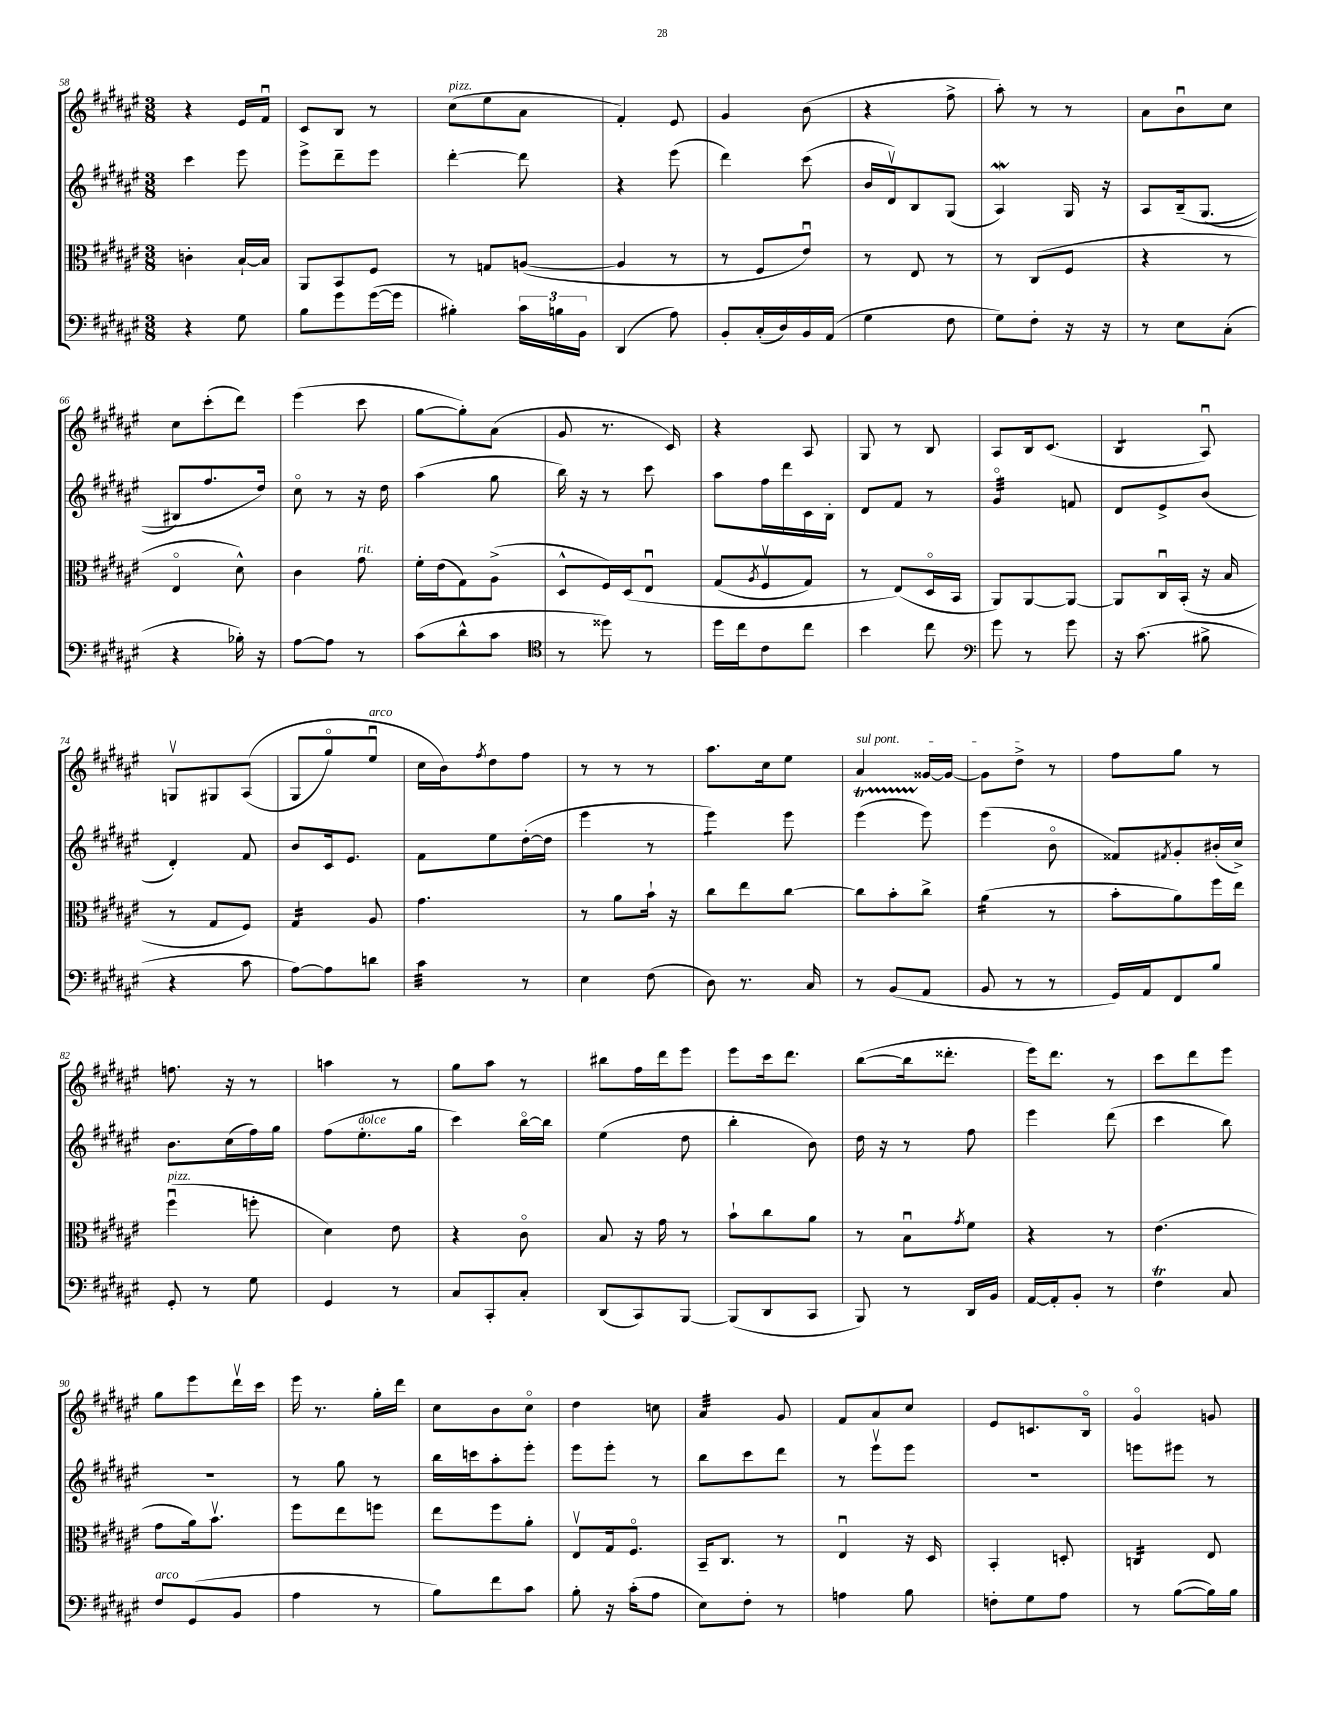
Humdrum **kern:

**kern	**kern	**kern	**kern
*staff4	*staff3	*staff2	*staff1
*clefF4	*clefC3	*clefG2	*clefG2
*k[f#c#g#d#a#e#]	*k[f#c#g#d#a#e#]	*k[f#c#g#d#a#e#]	*k[f#c#g#d#a#e#]
*M3/8	*M3/8	*M3/8	*M3/8
4r	4c'\	4ccc#\	4r
8G#\	[16B`/LL	8eee#\	16e#/LL
.	16B/]JJ	.	16f#u/JJ
=	=	=	=
8B\L	8AA#/L	8eee#^\L	8c#/L
8g#\	8BB/	8ddd#~\	8B/J
([16g#\L	8F#/J	8eee#\J	8r
16g#\]JJ	.	.	.
=	=	=	=
4B#'\)	8r	[4ddd#'\	(8cc#\L
.	8G/L	.	8ee#\
24c#\LL	([8A/J	8ddd#\]	8a#\J
24B\	.	.	.
24BB\JJ	.	.	.
=	=	=	=
(4DD#/	4A/]	4r	4f#'/)
8A#\)	8r	(8eee#\	8e#/
=	=	=	=
8BB'/L	8r	4ddd#\)	4g#/
(16C#'/L	8F#/L	.	.
16D#/)	.	.	.
16BB/	8e#u/J)	(8ccc#\	(8b\
(16AA#/JJ	.	.	.
=	=	=	=
4G#\	8r	16b/LL	4r
.	.	16d#v/J)	.
.	8E#/	8B/	.
8F#\	8r	(8G#/J	8ff#^\
=	=	=	=
8G#\L)	8r	4A#/)	8aa#'\)
8F#'\J	(8C#/L	.	8r
16r	8F#/J	16G#/	8r
16r	.	16r	.
=	=	=	=
8r	4r	8A#/L	8a#\L
8E#\L	.	&(16B~/k	8bu\
.	.	(8.G#/J	.
(8C#'\J	8r	.	8cc#\J
=	=	=	=
4r	4E#o/	8B#/L)	8cc#\L
.	.	8.ff#/	(8ccc#'\
16B-'\)	8d#^^\)	.	8ddd#\J)
16r	.	16dd#/Jk&)	.
=	=	=	=
[8A#\L	4c#\	8cc#o\	(4eee#\
8A#\]J	.	8r	.
8r	8g#\	16r	8ccc#\
.	.	16dd#\	.
=	=	=	=
(8c#\L	16f#'\LL	(4aa#\	[8gg#\L
.	(16e#\J	.	.
8d#^^\	8G#\)	.	8gg#'\])
8c#\J	(8A#^\J	8gg#\	(8a#\J
=	=	=	=
*clefC4	*	*	*
8r	8D#^^/L	16bb\)	8g#/
.	.	16r	.
8dd##\)	16F#/L)	8r	8.r
.	&(16D#/J	.	.
8r	8E#u/J	8ccc#\	.
.	.	.	16c#/)
=	=	=	=
16dd#\LL	(8G#/L	8aa#\L	4r
16cc#\J	.	.	.
.	8qA#/	.	.
8c#\	8F#v/	16ff#\L	.
.	.	16ddd#\	.
8cc#\J	8G#/J)	16c#\	8A#/
.	.	16B'\JJ	.
=	=	=	=
4b\	8r	8d#/L	8G#/
.	(8E#/L&)	8f#/J	8r
8cc#\	16D#o/L	8r	8B/
.	16BB/JJ	.	.
=	=	=	=
*clefF4	*	*	*
8g#\	8AA#/L)	4g#o/	8A#/L
8r	[8AA#/	.	16B/k
.	.	.	(8.c#/J
8g#\	8AA#/_J	8f/	.
=	=	=	=
16r	8AA#/]L	8d#/L	4B/
(8.c#\	.	.	.
.	16C#u/L	8e#^/	.
.	(16BB'/JJ	.	.
8B#^\	16r	(8b/J	8A#u/)
.	16B/	.	.
=	=	=	=
4r	8r	4d#'/)	8Gv/L
.	8G#/L	.	8G#/
8c#\	8F#/J)	8f#/	&((8A#/J
=	=	=	=
[8A#\L)	4G#/	8b/L	8G#/L
8A#\]	.	16c#/k	8gg#o/)
.	.	8.e#/J	.
8d\J	8A#/	.	8ee#u/J
=	=	=	=
4c#\	4.g#\	8f#\L	16cc#\LL
.	.	.	16b\J&)
.	.	.	8qff#/
.	.	8ee#\	8dd#\
8r	.	([16dd#'\L	8ff#\J
.	.	16dd#\]JJ	.
=	=	=	=
4E#\	8r	4eee#\	8r
.	8a#\L	.	8r
(8F#\	16b`\Jk	8r	8r
.	16r	.	.
=	=	=	=
8D#\)	8cc#\L	4eee#\)	8.aa#\L
8.r	8ee#\	.	.
.	.	.	16cc#\k
.	[8cc#\J	8eee#\	8ee#\J
16C#/	.	.	.
=	=	=	=
8r	8cc#\]L	(4eee#\	4a#/
(8BB/L	8b'\	.	.
8AA#/J	8cc#^\J	8eee#\)	[16g##/LL
.	.	.	16g##/_JJ
=	=	=	=
8BB/	(4a#\	(4eee#\	8g##\]L
8r	.	.	8dd#^\J
8r	8r	8bo\	8r
=	=	=	=
16GG#/LL)	8b'\L	8f##/L)	8ff#\L
16AA#/J	.	.	.
.	.	8qf#/	.
8FF#/	8a#\)	8g#'/	8gg#\J
8B/J	16ff#\L	(16b#'/L	8r
.	16ee#\JJ	16cc#^/JJ)	.
=	=	=	=
8GG#'/	(4ff#u\	8.b\L	8.ff\
8r	.	.	.
.	.	(16cc#\L	16r
8G#\	8ff'\	16ff#\)	8r
.	.	16gg#\JJ	.
=	=	=	=
4GG#/	4d#\)	(8ff#\L	4aa\
.	.	8.ee#'\	.
8r	8e#\	.	8r
.	.	16gg#\Jk	.
=	=	=	=
8C#/L	4r	4ccc#\)	8gg#\L
8CC#'/	.	.	8aa#\J
8C#'/J	8c#o\	[16bbo\LL	8r
.	.	16bb\]JJ	.
=	=	=	=
(8DD#/L	8B/	(4ee#\	8bb#\L
8CC#/)	16r	.	16ff#\L
.	16g#\	.	16ddd#\J
[8BBB/J	8r	8dd#\	8eee#\J
=	=	=	=
(8BBB/]L	8b`\L	4bb'\	8eee#\L
8DD#/	8cc#\	.	16ccc#\k
.	.	.	8.ddd#\J
8CC#/J	8a#\J	8b\)	.
=	=	=	=
8BBB/)	8r	16dd#\	([8bb\L
.	.	16r	.
8r	8Bu\L	8r	16bb\]k
.	.	.	8.ddd##'\J
.	8qg#/	.	.
16DD#/LL	8f#\J	8ff#\	.
16BB/JJ	.	.	.
=	=	=	=
[16AA#/LL	4r	4eee#\	16eee#\LK)
16AA#'/]J	.	.	8.ddd#\J
8BB'/J	.	.	.
8r	8r	(8ddd#\	8r
=	=	=	=
4F#\	(4.e#\	4ccc#\	8ccc#\L
.	.	.	8ddd#\
8C#/	.	8bb\)	8eee#\J
=	=	=	=
8F#/L	8g#\L	4.r	8gg#\L
(8GG#/	16a#\k)	.	8eee#\
.	8.bv\J	.	.
8BB/J	.	.	16ddd#v\L
.	.	.	16ccc#\JJ
=	=	=	=
4A#\	8ff#\L	8r	16eee#\
.	.	.	8.r
.	8ee#\	8gg#\	.
8r	8ff\J	8r	16gg#'\LL
.	.	.	16ddd#\JJ
=	=	=	=
8B\L)	8ee#\L	16bb\LL	8cc#\L
.	.	16ccc\J	.
8f#\	8ff#\	8aa#'\	8b\
8c#\J	8a#'\J	8eee#'\J	8cc#o\J
=	=	=	=
8B'\	8E#v/L	8eee#\L	4dd#\
16r	16G#/k	8eee#'\J	.
(16c#'\LK	8.F#o/J	.	.
8A#\J	.	8r	8cc\
=	=	=	=
8E#\L)	16BB~/LK	8bb\L	4a#/
.	8.C#/J	.	.
8F#'\J	.	8ccc#\	.
8r	8r	8ddd#\J	8g#/
=	=	=	=
4A\	4E#u/	8r	8f#/L
.	.	8eee#v\L	8a#/
8B\	16r	8eee#\J	8cc#/J
.	16D#/	.	.
=	=	=	=
8F'\L	4BB'/	4.r	8e#/L
8G#\	.	.	8.c/
8A#\J	8D'/	.	.
.	.	.	16Bo/Jk
=	=	=	=
8r	4C/	8eee\L	4g#o/
([8B\L	.	8eee#\J	.
16B\]L)	8E#/	8r	8g/
16B\JJ	.	.	.
==	==	==	==
*-	*-	*-	*-
